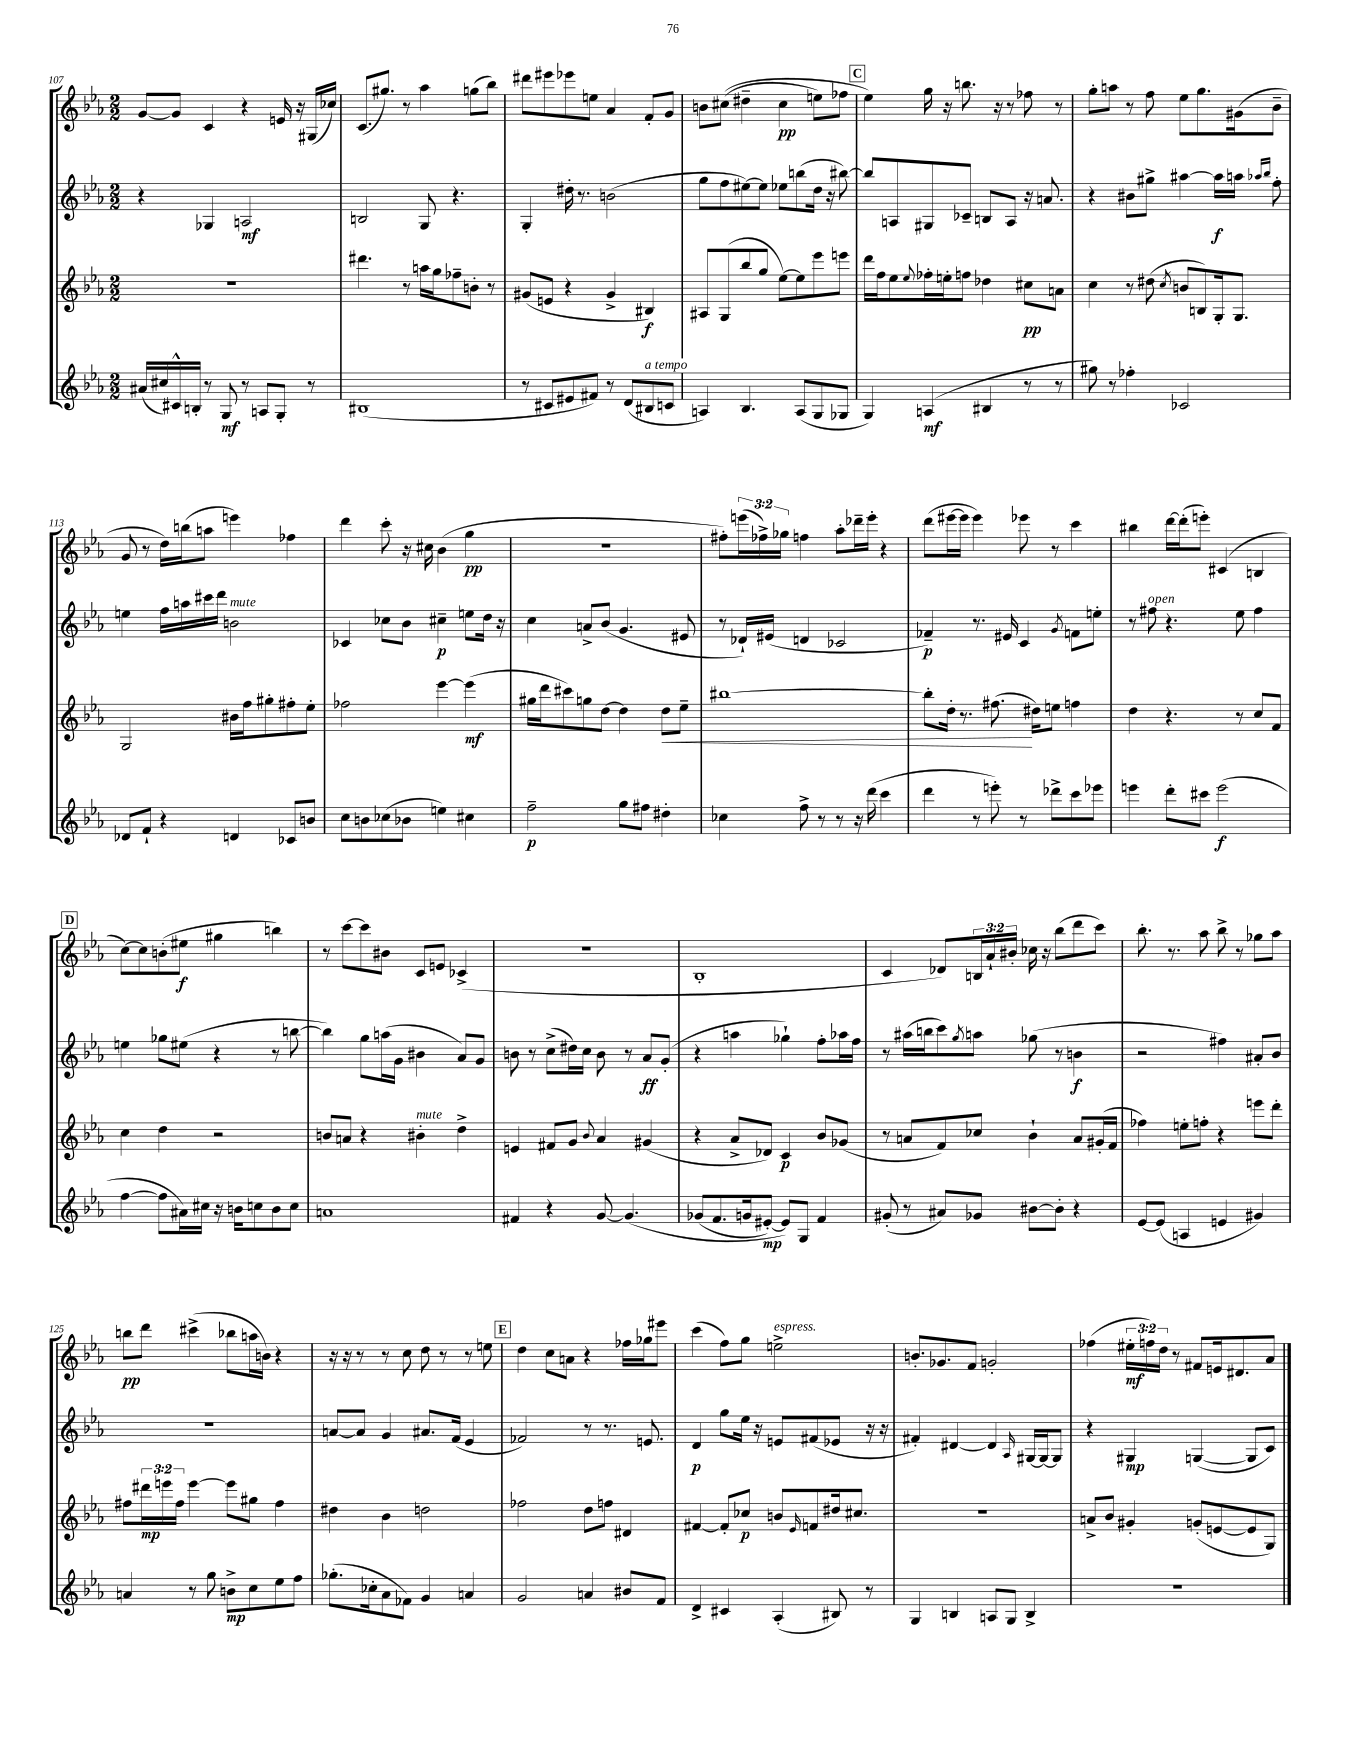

**kern	**dynam	**kern	**dynam	**kern	**dynam	**kern	**dynam
*part4	*part4	*part3	*part3	*part2	*part2	*part1	*part1
*staff4	*staff4	*staff3	*staff3	*staff2	*staff2	*staff1	*staff1
*clefG2	*	*clefG2	*	*clefG2	*	*clefG2	*
*k[b-e-a-]	*	*k[b-e-a-]	*	*k[b-e-a-]	*	*k[b-e-a-]	*
*M2/2	*	*M2/2	*	*M2/2	*	*M2/2	*
=107	=107	=107	=107	=107	=107	=107	=107
(16a#X/LL	.	1r	.	4r	.	[8g/L	.
16cc#X/)	.	.	.	.	.	.	.
16c#X^^/	.	.	.	.	.	8g/J]	.
16Bn'/JJ	.	.	.	.	.	.	.
8r	.	.	.	4G-X/	.	4c/	.
8G/	mf	.	.	.	.	.	.
8r	.	.	.	2An/	mf	4r	.
8An/L	.	.	.	.	.	.	.
8G'/J	.	.	.	.	.	16en/	.
.	.	.	.	.	.	16r	.
8r	.	.	.	.	.	(16G#X/LL	.
.	.	.	.	.	.	16cc-X/JJ)	.
=108	=108	=108	=108	=108	=108	=108	=108
(1B#X	.	4.ddd#X\	.	2Bn/	.	(8.c/L	.
.	.	.	.	.	.	8.gg#X/J)	.
.	.	8r	.	.	.	8r	.
.	.	16aan\LL	.	8G/	.	4aa-\	.
.	.	16gg\J	.	.	.	.	.
.	.	8ff-X~\	.	4.r	.	.	.
.	.	8bn'\J	.	.	.	(8ggn\L	.
.	.	8r	.	.	.	8bb-\J)	.
=109	=109	=109	=109	=109	=109	=109	=109
8r	.	(8g#X/L	.	4G'/	.	8ddd#X\L	.
8c#X/L	.	8en/J	.	.	.	8eee#X\	.
8e#X/	.	4r	.	16dd#X'\	.	8eee-X\	.
.	.	.	.	8.r	.	.	.
8f#X/J)	.	.	.	.	.	8een\J	.
8r	.	4g#^/	.	(2bn\	.	4a-/	.
(8d/L	.	.	.	.	.	.	.
!LO:TX:a:i:t=a tempo	!	!	!	!	!	!	!
8B#X/	.	4B#X/)	f	.	.	8f'/L	.
8cn/J	.	.	.	.	.	8g/J	.
=110	=110	=110	=110	=110	=110	=110	=110
4An/)	.	8A#X/L	.	8gg\L	.	8bn\L	.
.	.	(8G/	.	8ff\	.	((8cc#X\J	.
4.B-/	.	8bb-/	.	[8ee#X\)	.	4dd#X~\	.
.	.	8gg/J	.	8ee#\J]	.	.	.
.	.	[8ee-\L)	.	8ee-X\L	.	4cc#\	pp
(8A/L	.	8ee-\]	.	(8bbn\	.	.	.
8G/	.	8eee-\	.	16dd\Jk	.	8een\L)	.
.	.	.	.	16r	.	.	.
8G-X/J	.	8eeen\J	.	[8bb#X\)	.	8ff-X\J	.
!!LO:REH:place=s1:t=C
=111	=111	=111	=111	=111	=111	=111	=111
4G/)	.	16ddd\LL	.	8bb#/L]	.	4ee-\)	.
.	.	16ff\J	.	.	.	.	.
.	.	8ee-\	.	8An/	.	.	.
.	.	8qqee-/	.	.	.	.	.
(4An/	mf	16ff-X'\L	.	8G#X/	.	16gg\	.
.	.	16een'\J	.	.	.	16r	.
.	.	8ffn\J	.	8c-X~/J	.	8.bbn\	.
4B#X/	.	4dd-X\	.	8Bn/L	.	.	.
.	.	.	.	.	.	16r	.
.	.	.	.	8A/J	.	8r	.
8r	.	8cc#X\L	pp	16r	.	8ff-X\	.
.	.	.	.	8.an/	.	.	.
8r	.	8an\J	.	.	.	8r	.
=112	=112	=112	=112	=112	=112	=112	=112
8gg#X\)	.	4cc\	.	4r	.	8gg'\L	.
8r	.	.	.	.	.	8aan\J	.
4ff-X'\	.	8r	.	8b#X\L	.	8r	.
.	.	(8dd#X\	.	8gg#X^\J	.	8ff\	.
.	.	8qcc/	.	.	.	.	.
2c-X/	.	8bn/L	.	[4aa#X\	.	8ee-\L	.
.	.	8Bn/)	.	.	.	8.gg\	.
.	.	16G'/k	.	16aa#\LL]	f	.	.
.	.	8.G/J	.	16aan\JJ	.	(16g#X\k	.
.	.	.	.	16qqaa-X/LL	.	.	.
.	.	.	.	16qqbb-/JJ	.	.	.
.	.	.	.	8ff'\	.	8b-~\J	.
!!LO:LB:g=z
=113	=113	=113	=113	=113	=113	=113	=113
8d-X/L	.	2G/	.	4een\	.	8g/	.
8f`/J	.	.	.	.	.	8r	.
4r	.	.	.	16ff\LL	.	16dd\LL)	.
.	.	.	.	16aan\	.	(16bbn\J	.
.	.	.	.	16ccc#X\	.	8aan\J	.
.	.	.	.	16ddd\JJ	.	.	.
!	!	!	!	!LO:TX:a:i:t=mute	!	!	!
4dn/	.	16b#X\LL	.	2bn\	.	4eeen\)	.
.	.	16ff\J	.	.	.	.	.
.	.	8gg#X'\	.	.	.	.	.
8c-X/L	.	8ff#X'\	.	.	.	4ff-X\	.
8bn/J	.	8ee-'\J	.	.	.	.	.
=114	=114	=114	=114	=114	=114	=114	=114
8cc\L	.	2ff-X\	.	4c-X/	.	4ddd\	.
8bn\	.	.	.	.	.	.	.
(8cc-X\	.	.	.	8cc-X\L	.	8ccc'\	.
8b-X\J	.	.	.	8b-\J	.	16r	.
.	.	.	.	.	.	16cc#X\	.
4een\)	.	[4eee-\	.	4cc#X~\	p	(4b-\	.
4cc#X\	.	(4eee-\]	mf	8een\L	.	4gg\	pp
.	.	.	.	16dd\Jk	.	.	.
.	.	.	.	16r	.	.	.
=115	=115	=115	=115	=115	=115	=115	=115
2ff~\	p	16gg#X\LL	.	4cc\	.	1r	.
.	.	16ddd\J	.	.	.	.	.
.	.	8ccc#X\)	.	.	.	.	.
.	.	8ggn\	.	8an^/L	.	.	.
.	.	[8dd\J	.	(8b-/J	.	.	.
8gg\L	.	4dd\]	.	4.g/	.	.	.
8ff#X\J	.	.	.	.	.	.	.
!	!	!	!LO:HP:b	!	!	!	!
4dd#X'\	.	8dd\L	<	.	.	.	.
.	.	8ee-~\J	.	8e#X/	.	.	.
=116	=116	=116	=116	=116	=116	=116	=116
4cc-X\	.	[1bb#X	.	8r	.	8ff#X'\L)	.
.	.	.	.	16d-X`/LL)	.	(24eeen\L	.
.	.	.	.	.	.	24ff-X^\)	.
.	.	.	.	(16e#X/JJ	.	.	.
.	.	.	.	.	.	24gg-X\JJ	.
8ff^\	.	.	.	4dn/	.	4ffn\	.
8r	.	.	.	.	.	.	.
8r	.	.	.	2c-X/	.	8aa-'\L	.
16r	.	.	.	.	.	16ddd-X~\L	.
(16ddd\	.	.	.	.	.	16eee'\JJ	.
4ccc\	.	.	.	.	.	4r	.
=117	=117	=117	=117	=117	=117	=117	=117
4ddd\	.	8bb#'\L]	.	4f-X~/)	p	(8ddd\L	.
.	.	16dd'\Jk	.	.	.	[16eee#X\L	.
.	.	8.r	.	.	.	16eee#\JJ]	.
8r	.	.	.	8.r	.	4eee#\)	.
8eeen'\)	.	(8.ff#X\	.	.	.	.	.
.	.	.	.	16e#X/	.	.	.
8r	.	.	.	4c/	.	8eee-X\	.
.	.	16dd#X\KL)	[	.	.	.	.
8ddd-X^\L	.	8een\J	.	.	.	8r	.
.	.	.	.	8qg/	.	.	.
8ccc\	.	4ffn\	.	8fn\L	.	4ccc\	.
8eee-X\J	.	.	.	8een'\J	.	.	.
=118	=118	=118	=118	=118	=118	=118	=118
4eeen\	.	4dd\	.	8r	.	4bb#X\	.
!	!	!	!	!LO:TX:a:i:t=open	!	!	!
.	.	.	.	8ff#X\	.	.	.
8ddd'\L	.	4.r	.	4.r	.	[16ddd\LL	.
.	.	.	.	.	.	(16ddd'\J]	.
8ccc#X\J	.	.	.	.	.	8eeen'\J)	.
(2eee\	f	.	.	.	.	(4c#X/	.
.	.	8r	.	8ee-\	.	.	.
.	.	8cc/L	.	4ff#\	.	4Bn/	.
.	.	8f/J	.	.	.	.	.
!!LO:LB:g=z
!!LO:REH:place=s1:t=D
=119	=119	=119	=119	=119	=119	=119	=119
[4ff\	.	4cc\	.	4een\	.	[8cc\L)	.
.	.	.	.	.	.	8cc\]	.
8ff\L]	.	4dd\	.	8gg-X\L	.	(8bn'\	.
16a#X\L)	.	.	.	(8ee#X\J	.	8ee#X\J	f
16cc#X\JJ	.	.	.	.	.	.	.
16r	.	2r	.	4r	.	4gg#X\	.
16bn\KL	.	.	.	.	.	.	.
8ccn\	.	.	.	.	.	.	.
8b\	.	.	.	8r	.	4bbn\)	.
8cc\J	.	.	.	[8bbn\	.	.	.
=120	=120	=120	=120	=120	=120	=120	=120
1an	.	8bn/L	.	4bb\])	.	8r	.
.	.	8an/J	.	.	.	[8ccc\L	.
.	.	4r	.	8gg\L	.	8ccc\]	.
.	.	.	.	(16aan\L	.	8b#X\J	.
.	.	.	.	16g\JJ	.	.	.
!	!	!LO:TX:a:i:t=mute	!	!	!	!	!
.	.	4b#X'\	.	4b#X\	.	8c/L	.
.	.	.	.	.	.	8en/J	.
.	.	4dd^\	.	8a-/L)	.	(4c-X^/	.
.	.	.	.	8g/J	.	.	.
=121	=121	=121	=121	=121	=121	=121	=121
4f#X/	.	4en/	.	8bn\	.	1r	.
.	.	.	.	8r	.	.	.
4r	.	8f#X/L	.	(8cc^\L	.	.	.
.	.	8g/J	.	16dd#X\L)	.	.	.
.	.	.	.	16cc\JJ	.	.	.
.	.	8qqb-/	.	.	.	.	.
[8g/	.	4a-/	.	8b\	.	.	.
(4.g/]	.	.	.	8r	.	.	.
.	.	(4g#X/	.	8a-/L	ff	.	.
.	.	.	.	(8g'/J	.	.	.
=122	=122	=122	=122	=122	=122	=122	=122
(8g-X/L	.	4r	.	4r	.	1B-'	.
8.f/	.	.	.	.	.	.	.
.	.	8a-^/L	.	4aan\	.	.	.
16gn/k	.	.	.	.	.	.	.
[8e#X'/J)	mp	8d-X/J)	.	.	.	.	.
8e#/L])	.	4c/	p	4gg-X`\)	.	.	.
8G/J	.	.	.	.	.	.	.
4f/	.	8b-/L	.	8ff'\L	.	.	.
.	.	(8g-X/J	.	16aa-X\L	.	.	.
.	.	.	.	16ff\JJ	.	.	.
=123	=123	=123	=123	=123	=123	=123	=123
(8g#X'/	.	8r	.	8r	.	4c/	.
8r	.	8an/L	.	(16aa#X\LL	.	.	.
.	.	.	.	16bbn\J	.	.	.
8a#X/L)	.	8f/)	.	8ccc\)	.	8d-X/L)	.
.	.	.	.	8qgg/	.	.	.
8g-X/J	.	8cc-X/J	.	8aan\J	.	24Bn/L	.
.	.	.	.	.	.	24a-`/	.
.	.	.	.	.	.	24b#X'/JJ	.
[8b#X\L	.	4b-`\	.	(8gg-X\	.	16cc-X\	.
.	.	.	.	.	.	16r	.
8b#'\J]	.	.	.	8r	.	(8bb-\L	.
4r	.	8a/L	.	4bn\	f	8ddd\	.
.	.	(16g#X'/L	.	.	.	8ccc\J)	.
.	.	16f/JJ	.	.	.	.	.
=124	=124	=124	=124	=124	=124	=124	=124
[8e-/L	.	4ff-X\)	.	2r	.	8.bb-'\	.
(8e-/J]	.	.	.	.	.	.	.
.	.	.	.	.	.	8.r	.
4An/	.	8een'\L	.	.	.	.	.
.	.	8ffn'\J	.	.	.	8aa-\	.
4en/	.	4r	.	4ff#X\)	.	8bb-^\	.
.	.	.	.	.	.	8r	.
4g#X/)	.	8eeen\L	.	8a#X'/L	.	8gg-X\L	.
.	.	8ddd'\J	.	8b-/J	.	8aa-\J	.
!!LO:LB:g=z
=125	=125	=125	=125	=125	=125	=125	=125
4an/	.	8ff#X\L	.	1r	.	8bbn\L	pp
.	.	24ddd#X\L	mp	.	.	8ddd\J	.
.	.	24eeen\	.	.	.	.	.
.	.	24ff#\JJ	.	.	.	.	.
8r	.	[4eee\	.	.	.	(4ccc#X^\	.
8gg\	.	.	.	.	.	.	.
8bn^\L	mp	8eee\L]	.	.	.	8bb-X\L	.
8cc\	.	8gg#X\J	.	.	.	16aan\L	.
.	.	.	.	.	.	16bn\JJ)	.
8ee-\	.	4ff#\	.	.	.	4r	.
8ff\J	.	.	.	.	.	.	.
=126	=126	=126	=126	=126	=126	=126	=126
(8.gg-X'\L	.	4dd#X\	.	[8an/L	.	16r	.
.	.	.	.	.	.	16r	.
.	.	.	.	8a/J]	.	8r	.
16cc-X'\k	.	.	.	.	.	.	.
8a-\	.	4b-\	.	4g/	.	8r	.
8f-X\J)	.	.	.	.	.	8cc\	.
4g/	.	2ddn\	.	8.a#X/L	.	8dd\	.
.	.	.	.	.	.	8r	.
.	.	.	.	(16f/Jk	.	.	.
4an/	.	.	.	4e-/	.	8r	.
.	.	.	.	.	.	8een\	.
!!LO:REH:place=s1:t=E
=127	=127	=127	=127	=127	=127	=127	=127
2g/	.	2ff-X\	.	2f-X/)	.	4dd\	.
.	.	.	.	.	.	8cc\L	.
.	.	.	.	.	.	8an\J	.
4an/	.	8dd\L	.	8r	.	4r	.
.	.	8ffn\J	.	8.r	.	.	.
8b#X/L	.	4d#X/	.	.	.	16ff-X\LL	.
.	.	.	.	8.en/	.	16gg-X\J	.
8f/J	.	.	.	.	.	8eee#X\J	.
=128	=128	=128	=128	=128	=128	=128	=128
4d^/	.	[4f#X/	.	4d/	p	(4ccc\	.
4c#X/	.	8f#'/L]	.	8gg\L	.	8ff\L)	.
.	.	8cc-X/J	p	16ee-\Jk	.	8gg\J	.
.	.	.	.	16r	.	.	.
!	!	!	!	!	!	!LO:TX:a:i:t=espress.	!
(4A-'/	.	8bn/L	.	8en/L	.	2een^\	.
.	.	16qqe-/	.	.	.	.	.
.	.	8fn/	.	(8f#X/	.	.	.
8B#X/)	.	16dd#X/k	.	8e-X/J	.	.	.
.	.	8.cc#X/J	.	.	.	.	.
8r	.	.	.	16r	.	.	.
.	.	.	.	16r	.	.	.
=129	=129	=129	=129	=129	=129	=129	=129
4G/	.	1r	.	4f#X'/)	.	8.bn'/L	.
.	.	.	.	.	.	8.g-X/	.
4Bn/	.	.	.	[4d#X/	.	.	.
.	.	.	.	.	.	8f/J	.
8An/L	.	.	.	4d#/]	.	2gn'/	.
8G/J	.	.	.	.	.	.	.
.	.	.	.	16qqA-/	.	.	.
4B^/	.	.	.	[16G#X/LL	.	.	.
.	.	.	.	16G#/J_	.	.	.
.	.	.	.	8G#/J]	.	.	.
=130	=130	=130	=130	=130	=130	=130	=130
1r	.	8an^/L	.	4r	.	(4ff-X\	.
.	.	8b-/J	.	.	.	.	.
.	.	4g#X'/	.	4G#X/	mp	24ee#X'\LL	mf
.	.	.	.	.	.	24ffn\)	.
.	.	.	.	.	.	24dd\JJ	.
.	.	.	.	.	.	8r	.
.	.	(8gn'/L	.	([4Gn/	.	8f#X/L	.
.	.	[8en/	.	.	.	16en/k	.
.	.	.	.	.	.	8.d#X/	.
.	.	8e/]	.	8G/L]	.	.	.
.	.	8G/J)	.	8c/J)	.	8a-/J	.
==	==	==	==	==	==	==	==
*-	*-	*-	*-	*-	*-	*-	*-
